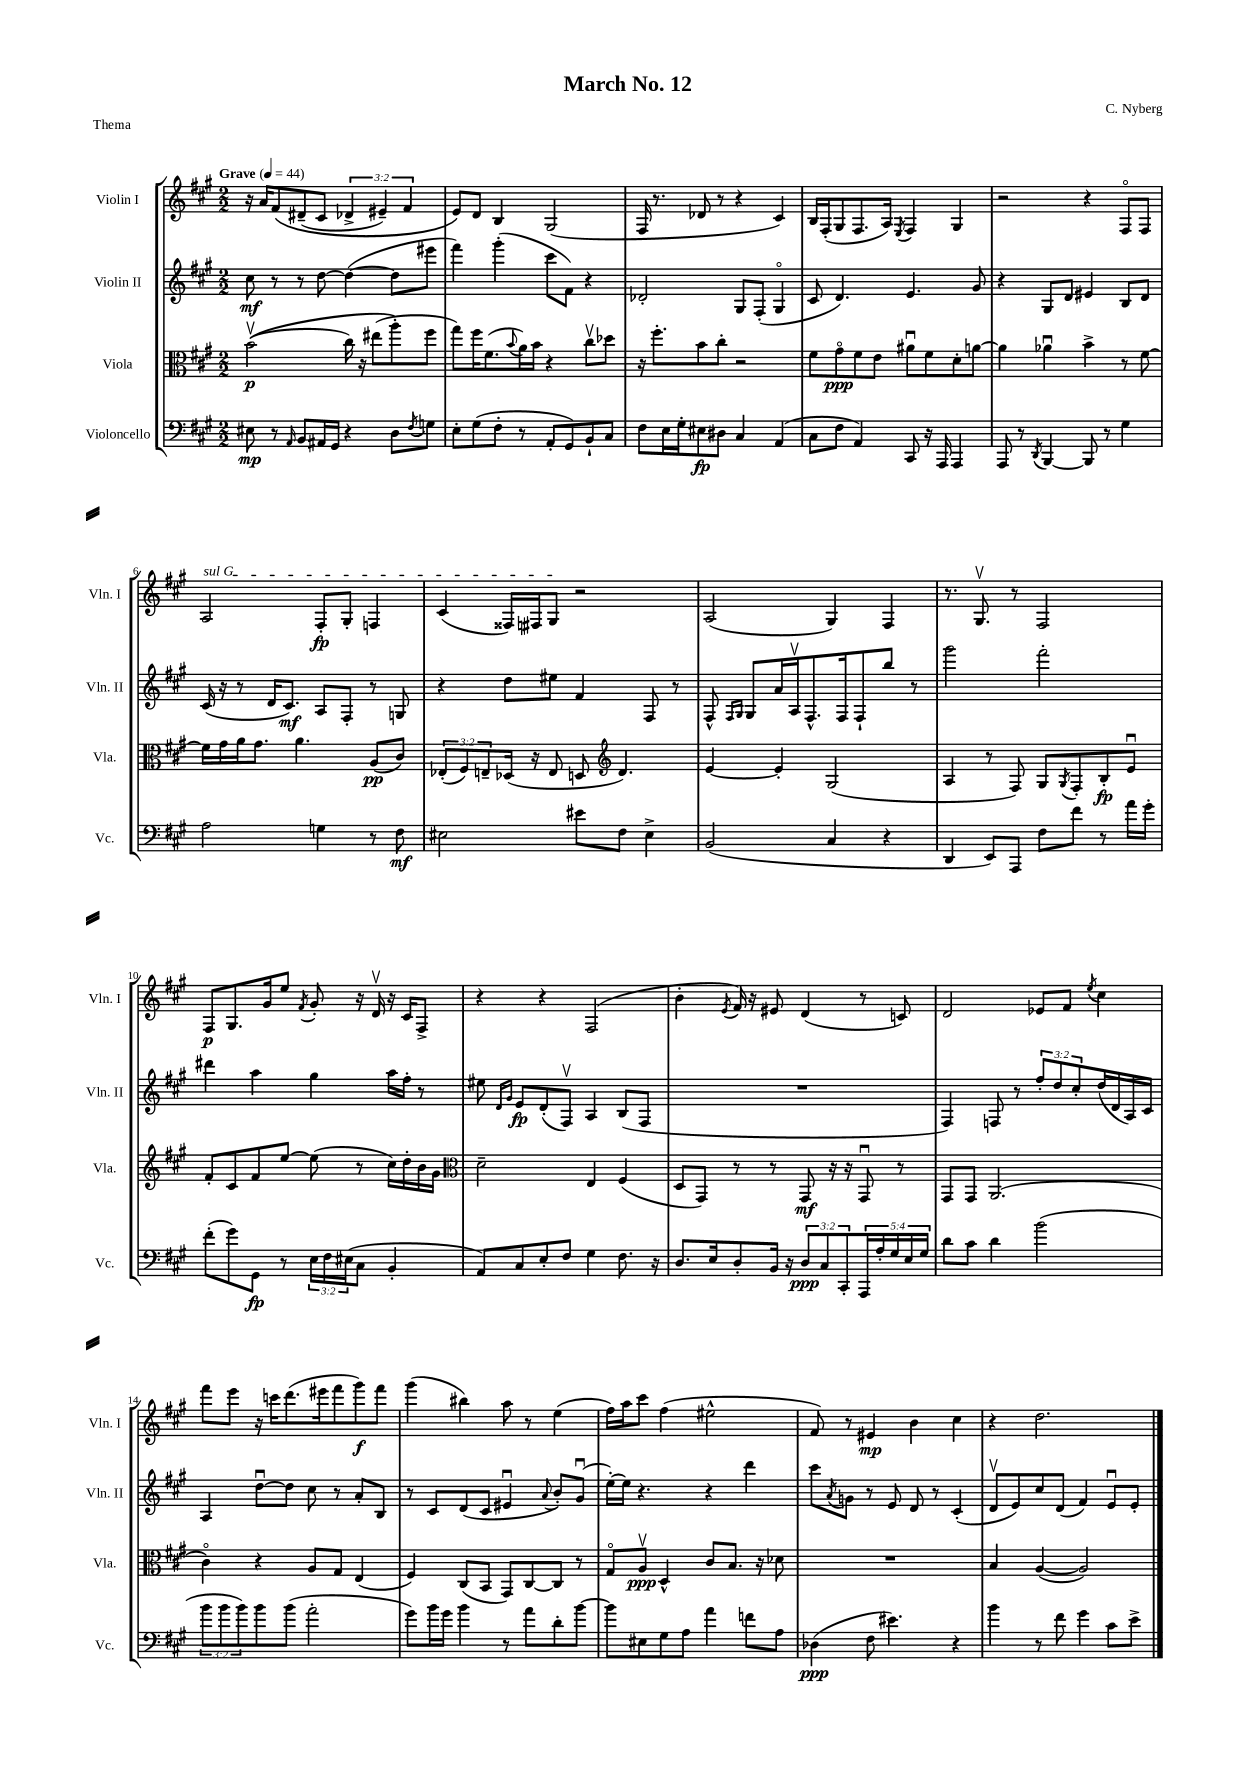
\header { title = "March No. 12" composer = "C. Nyberg" piece = "Thema" }
<<
\new StaffGroup <<
\new Staff = "s0" \with { instrumentName = "Violin I" shortInstrumentName = "Vln. I" } {
    \clef treble \key a \major \numericTimeSignature \time 2/2 \override Staff.TupletNumber.text = #tuplet-number::calc-fraction-text \tempo "Grave" 4 = 44
    r16 a'16 fis'8\( dis'8--( cis'8 \tuplet 3/2 { des'4-> eis'4--) fis'4 } |
    e'8\) d'8 b4 gis2( |
    fis16 r8. des'8 r8 r4 cis'4) |
    b16 fis16-.( gis8 fis8. a16) \acciaccatura { e8 } fis4 gis4 |
    r2 r4 fis8\flageolet fis8 |
    \once \override TextSpanner.bound-details.left.text = \markup { \italic "sul G" } a2\startTextSpan fis8-.\fp gis8-. f4 |
    cis'4( fisis16) fis16 gis8\stopTextSpan r2 |
    a2( gis4) fis4 |
    r8. gis8.\upbow r8 fis2 |
    fis8\p gis8. gis'16 e''8 \acciaccatura { fis'8 } gis'8-. r16 d'16\upbow r16 cis'16 fis8-> |
    r4 r4 fis2( |
    b'4-. \acciaccatura { e'8 } fis'16) r16 eis'8 d'4( r8 c'8) |
    d'2 ees'8 fis'8 \acciaccatura { e''8 } cis''4 |
    fis'''8 e'''8 r16 c'''16 d'''8.( eis'''16 fis'''8 gis'''8\f) fis'''8 |
    gis'''4( bis''4) a''8 r8 e''4( |
    fis''16) a''16 cis'''8 fis''4( eis''2-^ |
    fis'8) r8 eis'4\mp b'4 cis''4 |
    r4 d''2. \bar "|." |
}
\new Staff = "s1" \with { instrumentName = "Violin II" shortInstrumentName = "Vln. II" } {
    \clef treble \key a \major \numericTimeSignature \time 2/2 \override Staff.TupletNumber.text = #tuplet-number::calc-fraction-text
    cis''8\mf r8 r8 d''8~ d''4~( d''8 eis'''8 |
    fis'''4) gis'''4-.( cis'''8 fis'8) r4 |
    des'2-. gis8 fis8-.( gis4\flageolet |
    cis'8 d'4.) e'4. gis'8 |
    r4 gis8 d'8 eis'4 b8 d'8 |
    cis'16( r16 r8 d'16 cis'8.\mf) a8 fis8-. r8 g8 |
    r4 d''8 eis''8 fis'4 fis8 r8 |
    fis8-^ \grace { fis16 gis16 } gis8 a'16 a16\upbow fis8.-^ fis16 fis8-! b''8 r8 |
    gis'''2 fis'''2-. |
    dis'''4 a''4 gis''4 a''16 fis''16-. r8 |
    eis''8 \grace { d'16 gis'16 } e'8\fp d'8-.( fis8\upbow) a4 b8( fis8 |
    R1 |
    fis4) f8 r8 \tuplet 3/2 { fis''8-. d''8 cis''8-. } d''16( d'16 a16) cis'16 |
    a4 d''8~\downbow d''8 cis''8 r8 a'8-. b8 |
    r8 cis'8 d'8( cis'8 eis'4\downbow \appoggiatura { a'8 } b'8-.) gis'8\downbow( |
    e''16~-.) e''16 r4. r4 d'''4 |
    cis'''8 \acciaccatura { a'8 } g'8 r8 e'8 d'8 r8 cis'4-.( |
    d'8\upbow e'8) cis''8 d'8( fis'4) e'8\downbow e'8-. \bar "|." |
}
\new Staff = "s2" \with { instrumentName = "Viola" shortInstrumentName = "Vla." } {
    \clef alto \key a \major \numericTimeSignature \time 2/2 \override Staff.TupletNumber.text = #tuplet-number::calc-fraction-text
    b'2\upbow\p(\( cis''16) r16 eis''8( a''8-.\) fis''8 |
    gis''8) fis''16 fis'8.( \appoggiatura { b'8 } a'16) b'16 r4 cis''8\upbow des''8 |
    r16 fis''8.-. b'8 cis''8-. r2 |
    fis'8 gis'8\flageolet\ppp fis'8 e'8 ais'8\downbow fis'8 d'8-. a'8~ |
    a'4 aes'4\downbow b'4-> r8 fis'8~ |
    fis'16 gis'16 a'16 gis'8. a'4. a8\pp( cis'8) |
    \tuplet 3/2 { ees8-.( fis8) e8-- } des16( r16 e8 d8 \clef treble d'4.) |
    e'4~ e'4-. gis2( |
    a4 r8 fis8) gis8 \acciaccatura { gis8 } fis8-. b8-.\fp e'8\downbow |
    fis'8-. cis'8 fis'8 e''8~ e''8( r8 cis''16) d''16-. b'16 gis'16 |
    \clef alto d'2-- e4 fis4( |
    d8 gis,8) r8 r8 gis,8\mf r16 r16 gis,8\downbow r8 |
    gis,8 gis,8 a,2.( |
    cis'4\flageolet) r4 a8 gis8 e4( |
    fis4) cis8( b,8 gis,8) cis8~ cis8 r8 |
    gis8\flageolet a8\upbow\ppp d4-^ cis'8 b8. r16 des'8 |
    R1 |
    b4 a4~( a2) \bar "|." |
}
\new Staff = "s3" \with { instrumentName = "Violoncello" shortInstrumentName = "Vc." } {
    \clef bass \key a \major \numericTimeSignature \time 2/2 \override Staff.TupletNumber.text = #tuplet-number::calc-fraction-text
    eis8\mp r8 \grace { a,16 } b,8 ais,16 gis,16 r4 d8 \acciaccatura { fis8 } g8 |
    e8-. gis8( fis8-. r8 a,8-. gis,8) b,8-! cis8 |
    fis8 e16 gis16-. eis8\fp dis8 cis4 a,4( |
    cis8 fis8 a,4) cis,8 r16 a,,16 a,,4 |
    a,,8 r8 \acciaccatura { d,8 } b,,4~ b,,8 r8 gis4 |
    a2 g4 r8 fis8\mf |
    eis2 eis'8 fis8 eis4-> |
    b,2( cis4 r4 |
    d,4 e,8) a,,8 fis8 fis'8 r8 a'16 gis'16-. |
    fis'8-.( gis'8) gis,8\fp r8 \tuplet 3/2 { e16 fis16 eis16( } cis8 b,4-. |
    a,8) cis8 e8-. fis8 gis4 fis8. r16 |
    d8. e16 d8-. b,16 r16 \tuplet 3/2 { d8\ppp cis8 cis,8-. } \tuplet 5/4 { a,,16 a16-. gis16 e16 gis16 } |
    d'8 cis'8 d'4 b'2( |
    \tuplet 3/2 { b'8 b'8 b'8) } b'8 b'8( a'2-. |
    gis'8) b'16 gis'16 b'4 r8 a'8 d'8-. b'8~ |
    b'8 eis8 gis8 a8 a'4 f'8 a8 |
    des4\ppp( fis8 eis'4.) r4 |
    b'4 r8 fis'8 gis'4 cis'8 e'8-> \bar "|." |
}
>>
>>
